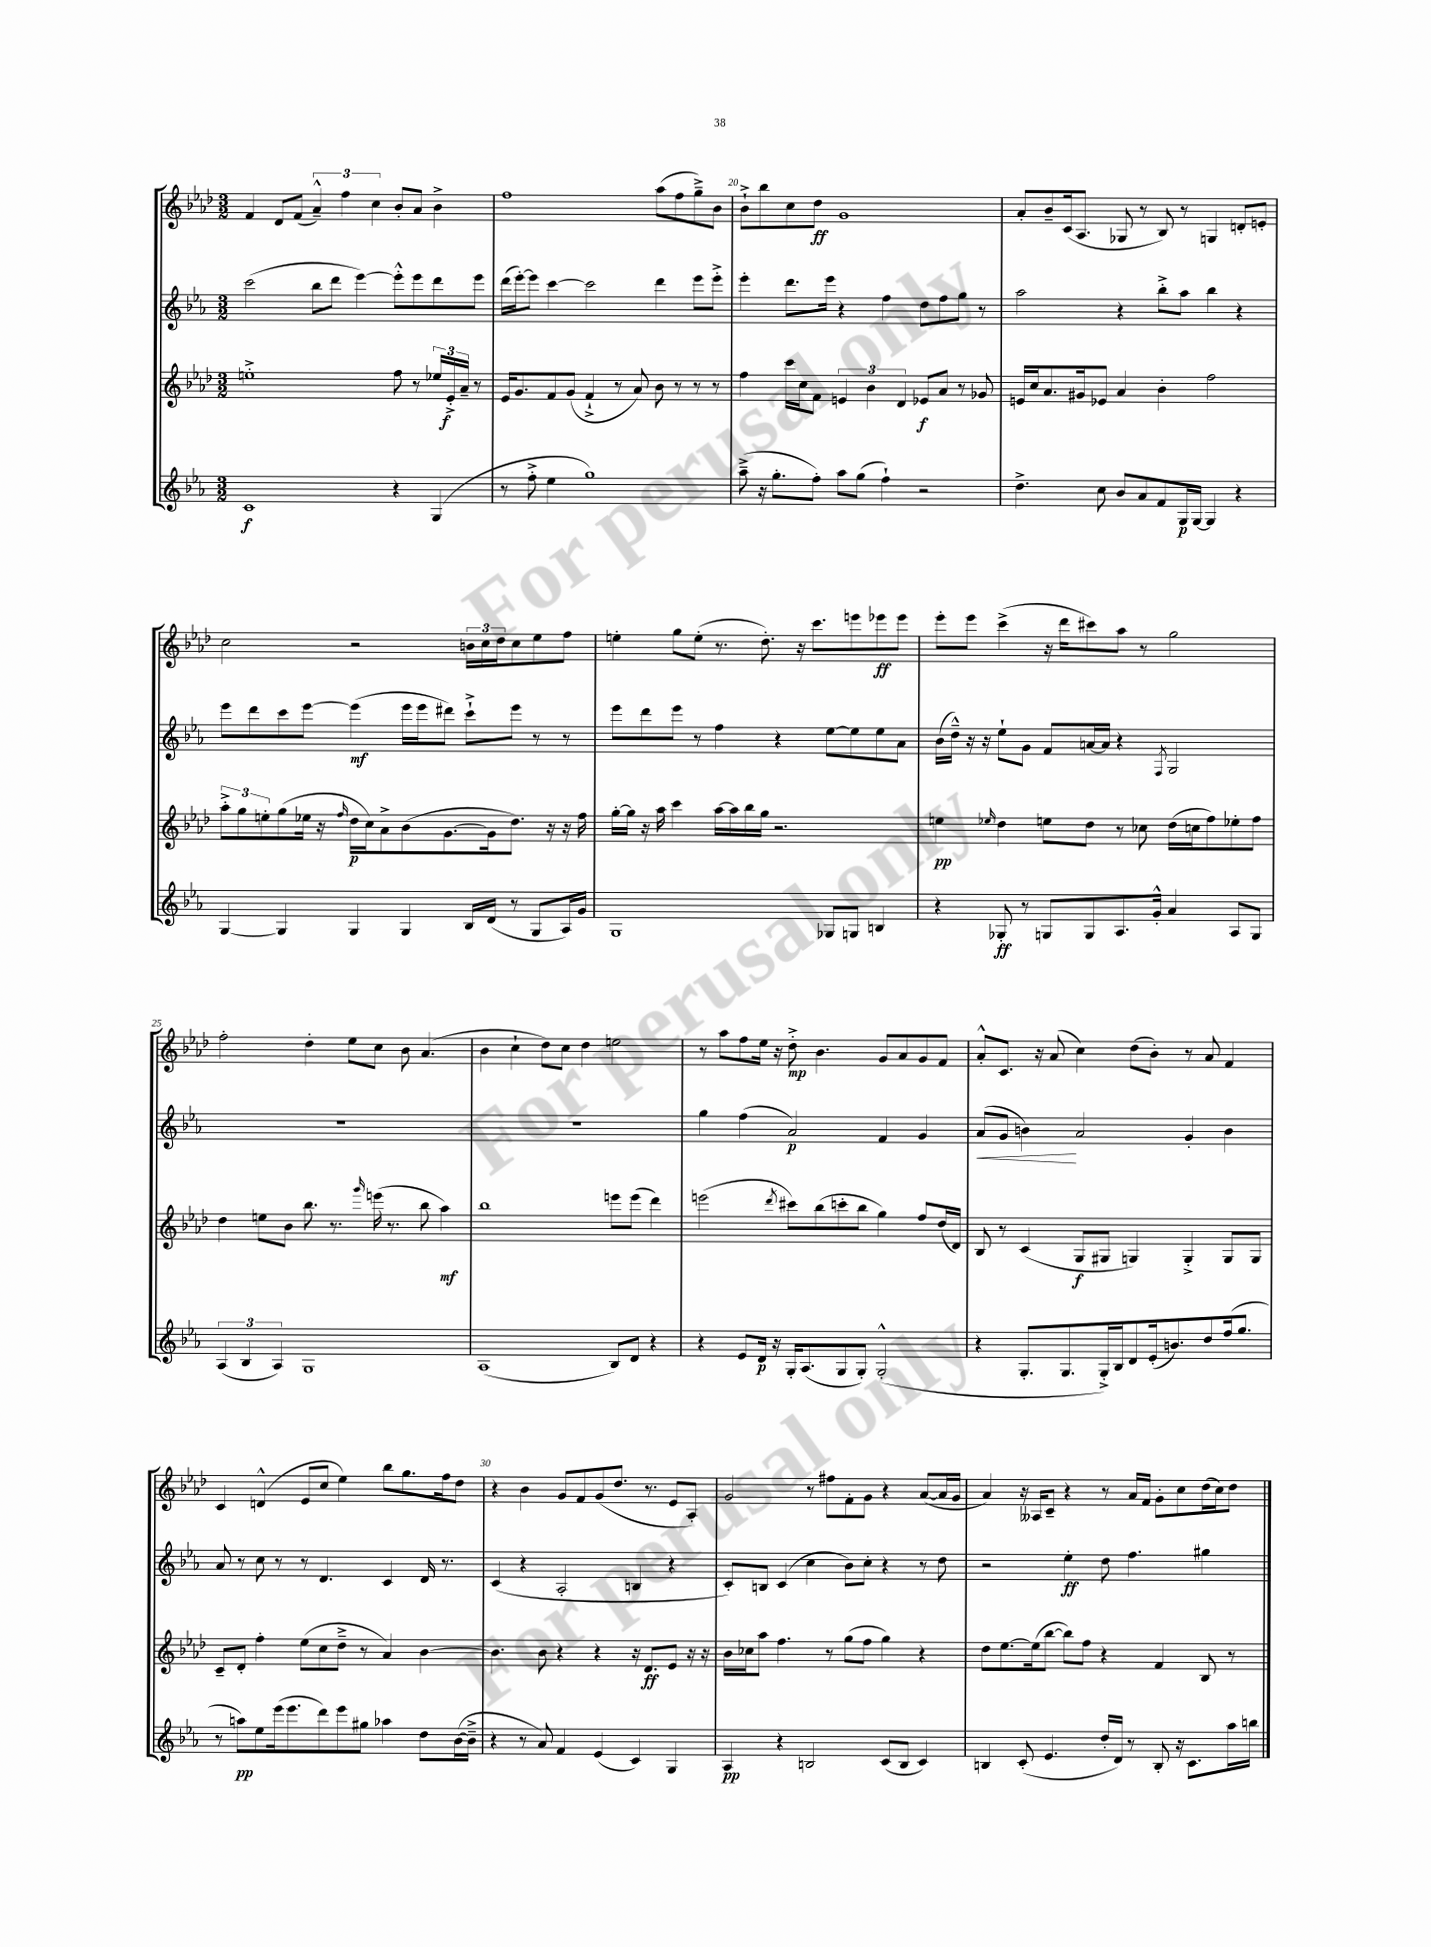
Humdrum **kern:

**kern	**dynam	**kern	**dynam	**kern	**dynam	**kern	**dynam
*part4	*part4	*part3	*part3	*part2	*part2	*part1	*part1
*staff4	*staff4	*staff3	*staff3	*staff2	*staff2	*staff1	*staff1
*clefG2	*	*clefG2	*	*clefG2	*	*clefG2	*
*k[b-e-a-]	*	*k[b-e-a-d-]	*	*k[b-e-a-]	*	*k[b-e-a-d-]	*
*M3/2	*	*M3/2	*	*M3/2	*	*M3/2	*
=18	=18	=18	=18	=18	=18	=18	=18
1c	f	1een'^	.	(2ccc\	.	4f/	.
.	.	.	.	.	.	8d-/L	.
.	.	.	.	.	.	(8f/J	.
.	.	.	.	8bb-\L	.	6a-~^^/)	.
.	.	.	.	8ddd\J	.	.	.
.	.	.	.	.	.	6ff\	.
.	.	.	.	[4eee-\)	.	.	.
.	.	.	.	.	.	6cc\	.
4r	.	8ff\	.	8eee-'^^\L]	.	8b-'/L	.
.	.	8r	.	8eee-\	.	8a-/J	.
(4G/	.	24ee-X/LL	.	8ddd\	.	4b-^\	.
.	.	24e-'^/	f	.	.	.	.
.	.	24a-~/JJ	.	.	.	.	.
.	.	8r	.	8eee-\J	.	.	.
=19	=19	=19	=19	=19	=19	=19	=19
8r	.	16e-/KL	.	(16ddd\LL	.	1ff	.
.	.	8.g/	.	[16eee-'\J)	.	.	.
8ff'^\	.	.	.	8eee-\J]	.	.	.
4ee-\	.	8f/	.	[4ccc\	.	.	.
.	.	(8g/J	.	.	.	.	.
1gg)	.	4f`^/	.	2ccc\]	.	.	.
.	.	8r	.	.	.	.	.
.	.	8a-/)	.	.	.	.	.
.	.	8b-\	.	4ddd\	.	(8aa-\L	.
.	.	8r	.	.	.	8ff\	.
.	.	8r	.	8eee-\L	.	8gg~^\)	.
.	.	8r	.	8eee-'^\J	.	8b-\J	.
=20	=20	=20	=20	=20	=20	=20	=20
(8aa-~^\	.	4ff\	.	4eee-'\	.	8b-`^\L	.
16r	.	.	.	.	.	8bb-\	.
8.gg'\L	.	.	.	.	.	.	.
.	.	16ccc\LL	.	8.ddd\L	.	8cc\	.
.	.	16cc\J	.	.	.	.	.
8ff'\J)	.	8f\J	.	.	.	8dd-\J	ff
.	.	.	.	16eee-\Jk	.	.	.
8aa-\L	.	6en/	.	4r	.	1g	.
(8gg\J	.	.	.	.	.	.	.
.	.	6b-\	.	.	.	.	.
4ff`\)	.	.	.	4ff\	.	.	.
.	.	6d-/	.	.	.	.	.
2r	.	8e-X/L	f	8dd\L	.	.	.
.	.	8a-/J	.	8ff\	.	.	.
.	.	8r	.	8gg\J	.	.	.
.	.	8g-X/	.	8r	.	.	.
=21	=21	=21	=21	=21	=21	=21	=21
4.dd^\	.	16en/LL	.	2aa-\	.	8a-'/L	.
.	.	16cc/J	.	.	.	.	.
.	.	8.a-/	.	.	.	8b-~/	.
.	.	.	.	.	.	(16c/k	.
.	.	16g#X/k	.	.	.	8.A-/J	.
8cc\	.	8e-X/J	.	.	.	.	.
8b-/L	.	4a-/	.	4r	.	8G-X/	.
8a-/	.	.	.	.	.	8r	.
8f/	.	4b-'\	.	8bb-'^\L	.	8B-/)	.
16G/L	p	.	.	8aa-\J	.	8r	.
[16G/JJ	.	.	.	.	.	.	.
4G/]	.	2ff\	.	4bb-\	.	4Gn/	.
4r	.	.	.	4r	.	8dn'/L	.
.	.	.	.	.	.	8en'/J	.
!!LO:LB:g=z
=22	=22	=22	=22	=22	=22	=22	=22
[4G/	.	12aa-'^\L	.	8eee-\L	.	2cc\	.
.	.	12gg\	.	.	.	.	.
.	.	.	.	8ddd\	.	.	.
.	.	12een'\	.	.	.	.	.
4G/]	.	(8gg\	.	8ccc\	.	.	.
.	.	16ee-X\Jk	.	[8eee-\J	.	.	.
.	.	16r	.	.	.	.	.
.	.	16qqff/	.	.	.	.	.
4G/	.	16dd-\LL	p	(4eee-\]	mf	2r	.
.	.	16cc\J)	.	.	.	.	.
.	.	8a-^\	.	.	.	.	.
4G/	.	(8b-\	.	16eee-\LL	.	.	.
.	.	.	.	16eee-\J	.	.	.
.	.	[8.g\	.	8ddd#X\J)	.	.	.
16B-/LL	.	.	.	8ccc`^\L	.	24bn\LL	.
.	.	.	.	.	.	24cc\	.
(16d/JJ	.	16g\k]	.	.	.	.	.
.	.	.	.	.	.	24dd-\J	.
8r	.	8.dd-\J)	.	8eee-\J	.	8cc\	.
8G/L	.	.	.	8r	.	8ee-\	.
.	.	16r	.	.	.	.	.
16A-/L)	.	16r	.	8r	.	8ff\J	.
16g/JJ	.	16ff\	.	.	.	.	.
=23	=23	=23	=23	=23	=23	=23	=23
1G	.	[16gg'\LL	.	8eee-\L	.	4een'\	.
.	.	16gg\JJ]	.	.	.	.	.
.	.	16r	.	8ddd\	.	.	.
.	.	16aa-\	.	.	.	.	.
.	.	4ccc\	.	8eee-\J	.	8gg\L	.
.	.	.	.	8r	.	(8ee'\J	.
.	.	[16aa-\LL	.	4ff\	.	8.r	.
.	.	16aa-\]	.	.	.	.	.
.	.	16bb-\	.	.	.	.	.
.	.	16gg\JJ	.	.	.	8.dd-'\)	.
.	.	2.r	.	4r	.	.	.
.	.	.	.	.	.	16r	.
.	.	.	.	.	.	8.ccc\L	.
8G-X/L	.	.	.	[8ee-\L	.	.	.
8Gn/J	.	.	.	8ee-\]	.	8eeen\	.
4Bn/	.	.	.	8ee-\	.	8eee-X\	ff
.	.	.	.	8a-\J	.	8eee-\J	.
=24	=24	=24	=24	=24	=24	=24	=24
4r	.	4een\	pp	(16b-\LL	.	8eee-'\L	.
.	.	.	.	16dd~^^\JJ)	.	.	.
.	.	.	.	16r	.	8eee-\J	.
.	.	.	.	16r	.	.	.
.	.	16qqee-X/	.	.	.	.	.
8G-X'/	ff	4dd-\	.	8ee-`\L	.	(4ccc^\	.
8r	.	.	.	8g\J	.	.	.
8Gn/L	.	8een\L	.	8f/L	.	16r	.
.	.	.	.	.	.	16ddd-\KL	.
8G/	.	8dd-\J	.	[16an/L	.	8ccc#X\)	.
.	.	.	.	16a/JJ]	.	.	.
8.A-/	.	8r	.	4r	.	8aa-\J	.
.	.	8cc-X\	.	.	.	8r	.
16g'^^/Jk	.	.	.	.	.	.	.
.	.	.	.	8qF/	.	.	.
4a-/	.	(16dd-\LL	.	2G/	.	2gg\	.
.	.	16ccn\J	.	.	.	.	.
.	.	8ff\)	.	.	.	.	.
8A-/L	.	8ee-X'\	.	.	.	.	.
8G/J	.	8ff\J	.	.	.	.	.
!!LO:LB:g=z
=25	=25	=25	=25	=25	=25	=25	=25
(6A-/	.	4dd-\	.	1.r	.	2ff'\	.
6B-/	.	.	.	.	.	.	.
.	.	8een\L	.	.	.	.	.
6A-/)	.	.	.	.	.	.	.
.	.	8b-\J	.	.	.	.	.
1G	.	8.bb-\	.	.	.	4dd-'\	.
.	.	8.r	.	.	.	.	.
.	.	.	.	.	.	8ee-\L	.
.	.	16qqggg/	.	.	.	.	.
.	.	(16eeen\	.	.	.	8cc\J	.
.	.	8.r	.	.	.	.	.
.	.	.	.	.	.	8b-\	.
.	.	8bb-\	.	.	.	(4.a-/	.
.	.	4aa-\)	mf	.	.	.	.
=26	=26	=26	=26	=26	=26	=26	=26
(1A-	.	1bb-	.	1.r	.	4b-\	.
.	.	.	.	.	.	4cc`\	.
.	.	.	.	.	.	8dd-\L)	.
.	.	.	.	.	.	8cc\J	.
.	.	.	.	.	.	4dd-\	.
8B-/L)	.	8eeen\L	.	.	.	2een\	.
8d/J	.	(8eee\J	.	.	.	.	.
4r	.	4ddd-\)	.	.	.	.	.
=27	=27	=27	=27	=27	=27	=27	=27
4r	.	(2eeen\	.	4gg\	.	8r	.
.	.	.	.	.	.	8aa-\L	.
8e-/L	.	.	.	(4ff\	.	8ff\	.
16d/Jk	p	.	.	.	.	16ee-\Jk	.
16r	.	.	.	.	.	16r	.
.	.	8qddd-/	.	.	.	.	.
16G'/KL	.	8ccc#X\L)	.	2a-/)	p	8dd-'^\	mp
(8.A-/	.	.	.	.	.	.	.
.	.	(8bb-\	.	.	.	4.b-\	.
8G/	.	8cccn'\	.	.	.	.	.
8G'/J)	.	8bb-\J	.	.	.	.	.
(2G'^^/	.	4gg\)	.	4f/	.	8g/L	.
.	.	.	.	.	.	8a-/	.
.	.	8ff/L	.	4g/	.	8g/	.
.	.	(16dd-/L	.	.	.	8f/J	.
.	.	16d-/JJ)	.	.	.	.	.
=28	=28	=28	=28	=28	=28	=28	=28
!	!	!	!	!	!LO:HP:b	!	!
4r	.	8B-/	.	(8a-/L	<	8a-'^^/L	.
.	.	8r	.	8g/J	.	8.c/J	.
8.G'/L	.	(4c/	.	4bn\)	.	.	.
.	.	.	.	.	.	16r	.
.	.	.	.	.	.	(8a-/	.
8.G/	.	.	.	.	.	.	.
.	.	8G/L	f	2a-/	[	4cc\)	.
16G'^/L)	.	8G#X/J	.	.	.	.	.
16B-/J	.	.	.	.	.	.	.
8d/	.	4Gn/)	.	.	.	(8dd-\L	.
(16e-'/k	.	.	.	.	.	8b-'\J)	.
8.bn/)	.	.	.	.	.	.	.
.	.	4G'^/	.	4g'/	.	8r	.
8dd/	.	.	.	.	.	8a-/	.
(16ff/k	.	8G/L	.	4b\	.	4f/	.
8.gg/J	.	.	.	.	.	.	.
.	.	8G/J	.	.	.	.	.
!!LO:LB:g=z
=29	=29	=29	=29	=29	=29	=29	=29
8r	.	8c~/L	.	8a-/	.	4c/	.
8aan\L)	pp	8d-'/J	.	8r	.	.	.
8ee-\	.	4ff'\	.	8cc\	.	(4dn^^/	.
(16eee-\k	.	.	.	8r	.	.	.
8.eee-\	.	.	.	.	.	.	.
.	.	(8ee-\L	.	8r	.	8e-/L	.
8ddd\)	.	8cc\	.	4.d/	.	8cc/J	.
8eee-\	.	8dd-~^\J	.	.	.	4ee-\)	.
8gg#X\J	.	8r	.	.	.	.	.
4aa-X\	.	4a-/)	.	4c/	.	8bb-\L	.
.	.	.	.	.	.	8.gg\	.
8dd\L	.	[4b-\	.	16d/	.	.	.
.	.	.	.	8.r	.	16ff\k	.
([16b-\L	.	.	.	.	.	8dd-\J	.
16b-~^\JJ]	.	.	.	.	.	.	.
=30	=30	=30	=30	=30	=30	=30	=30
4r	.	4.b-\]	.	(4c/	.	4r	.
8r	.	.	.	4r	.	4b-\	.
8a-/)	.	8b-\	.	.	.	.	.
4f/	.	4r	.	2A-'/	.	8g/L	.
.	.	.	.	.	.	8f/	.
(4e-/	.	4r	.	.	.	(8g/	.
.	.	.	.	.	.	8.dd-/J	.
4c/)	.	16r	.	4Bn/	.	.	.
.	.	8.d-/L	ff	.	.	8.r	.
4G/	.	8e-/J	.	4r	.	8e-/L	.
.	.	16r	.	.	.	8A-'/J)	.
.	.	16r	.	.	.	.	.
=31	=31	=31	=31	=31	=31	=31	=31
4A-/	pp	16b-\LL	.	8c'/L)	.	2g/	.
.	.	16cc-X\J	.	.	.	.	.
.	.	8aa-\J	.	8Bn/J	.	.	.
4r	.	4.ff\	.	(4c/	.	.	.
2Bn/	.	.	.	4cc\	.	8r	.
.	.	8r	.	.	.	8ff#X\L	.
.	.	(8gg\L	.	8b-\L)	.	8f'\	.
.	.	8ff\J	.	8cc'\J	.	8g\J	.
(8c/L	.	4gg\)	.	4r	.	4r	.
8B/J	.	.	.	.	.	.	.
4c/)	.	4r	.	8r	.	([8a-/L	.
.	.	.	.	8dd\	.	16a-/L]	.
.	.	.	.	.	.	16g/JJ	.
=32	=32	=32	=32	=32	=32	=32	=32
4Bn/	.	8dd-\L	.	2r	.	4a-/)	.
.	.	[8.ee-\	.	.	.	.	.
(8c'/	.	.	.	.	.	16r	.
.	.	(16ee-\k]	.	.	.	16A--X/KL	.
4.e-/	.	[8bb-\J	.	.	.	8c~/J	.
.	.	8bb-\L])	.	4ee-'\	ff	4r	.
.	.	8ff\J	.	.	.	.	.
16dd'/LL	.	4r	.	8dd\	.	8r	.
16d/JJ)	.	.	.	.	.	.	.
8r	.	.	.	4.ff\	.	16a-/LL	.
.	.	.	.	.	.	16f/JJ	.
8B'/	.	4f/	.	.	.	8g'\L	.
16r	.	.	.	.	.	8cc\	.
8.c\L	.	.	.	.	.	.	.
.	.	8B-/	.	4gg#X\	.	(16dd-\L	.
.	.	.	.	.	.	16cc\J)	.
16aa-\L	.	8r	.	.	.	8dd-\J	.
16bbn\JJ	.	.	.	.	.	.	.
==	==	==	==	==	==	==	==
*-	*-	*-	*-	*-	*-	*-	*-
